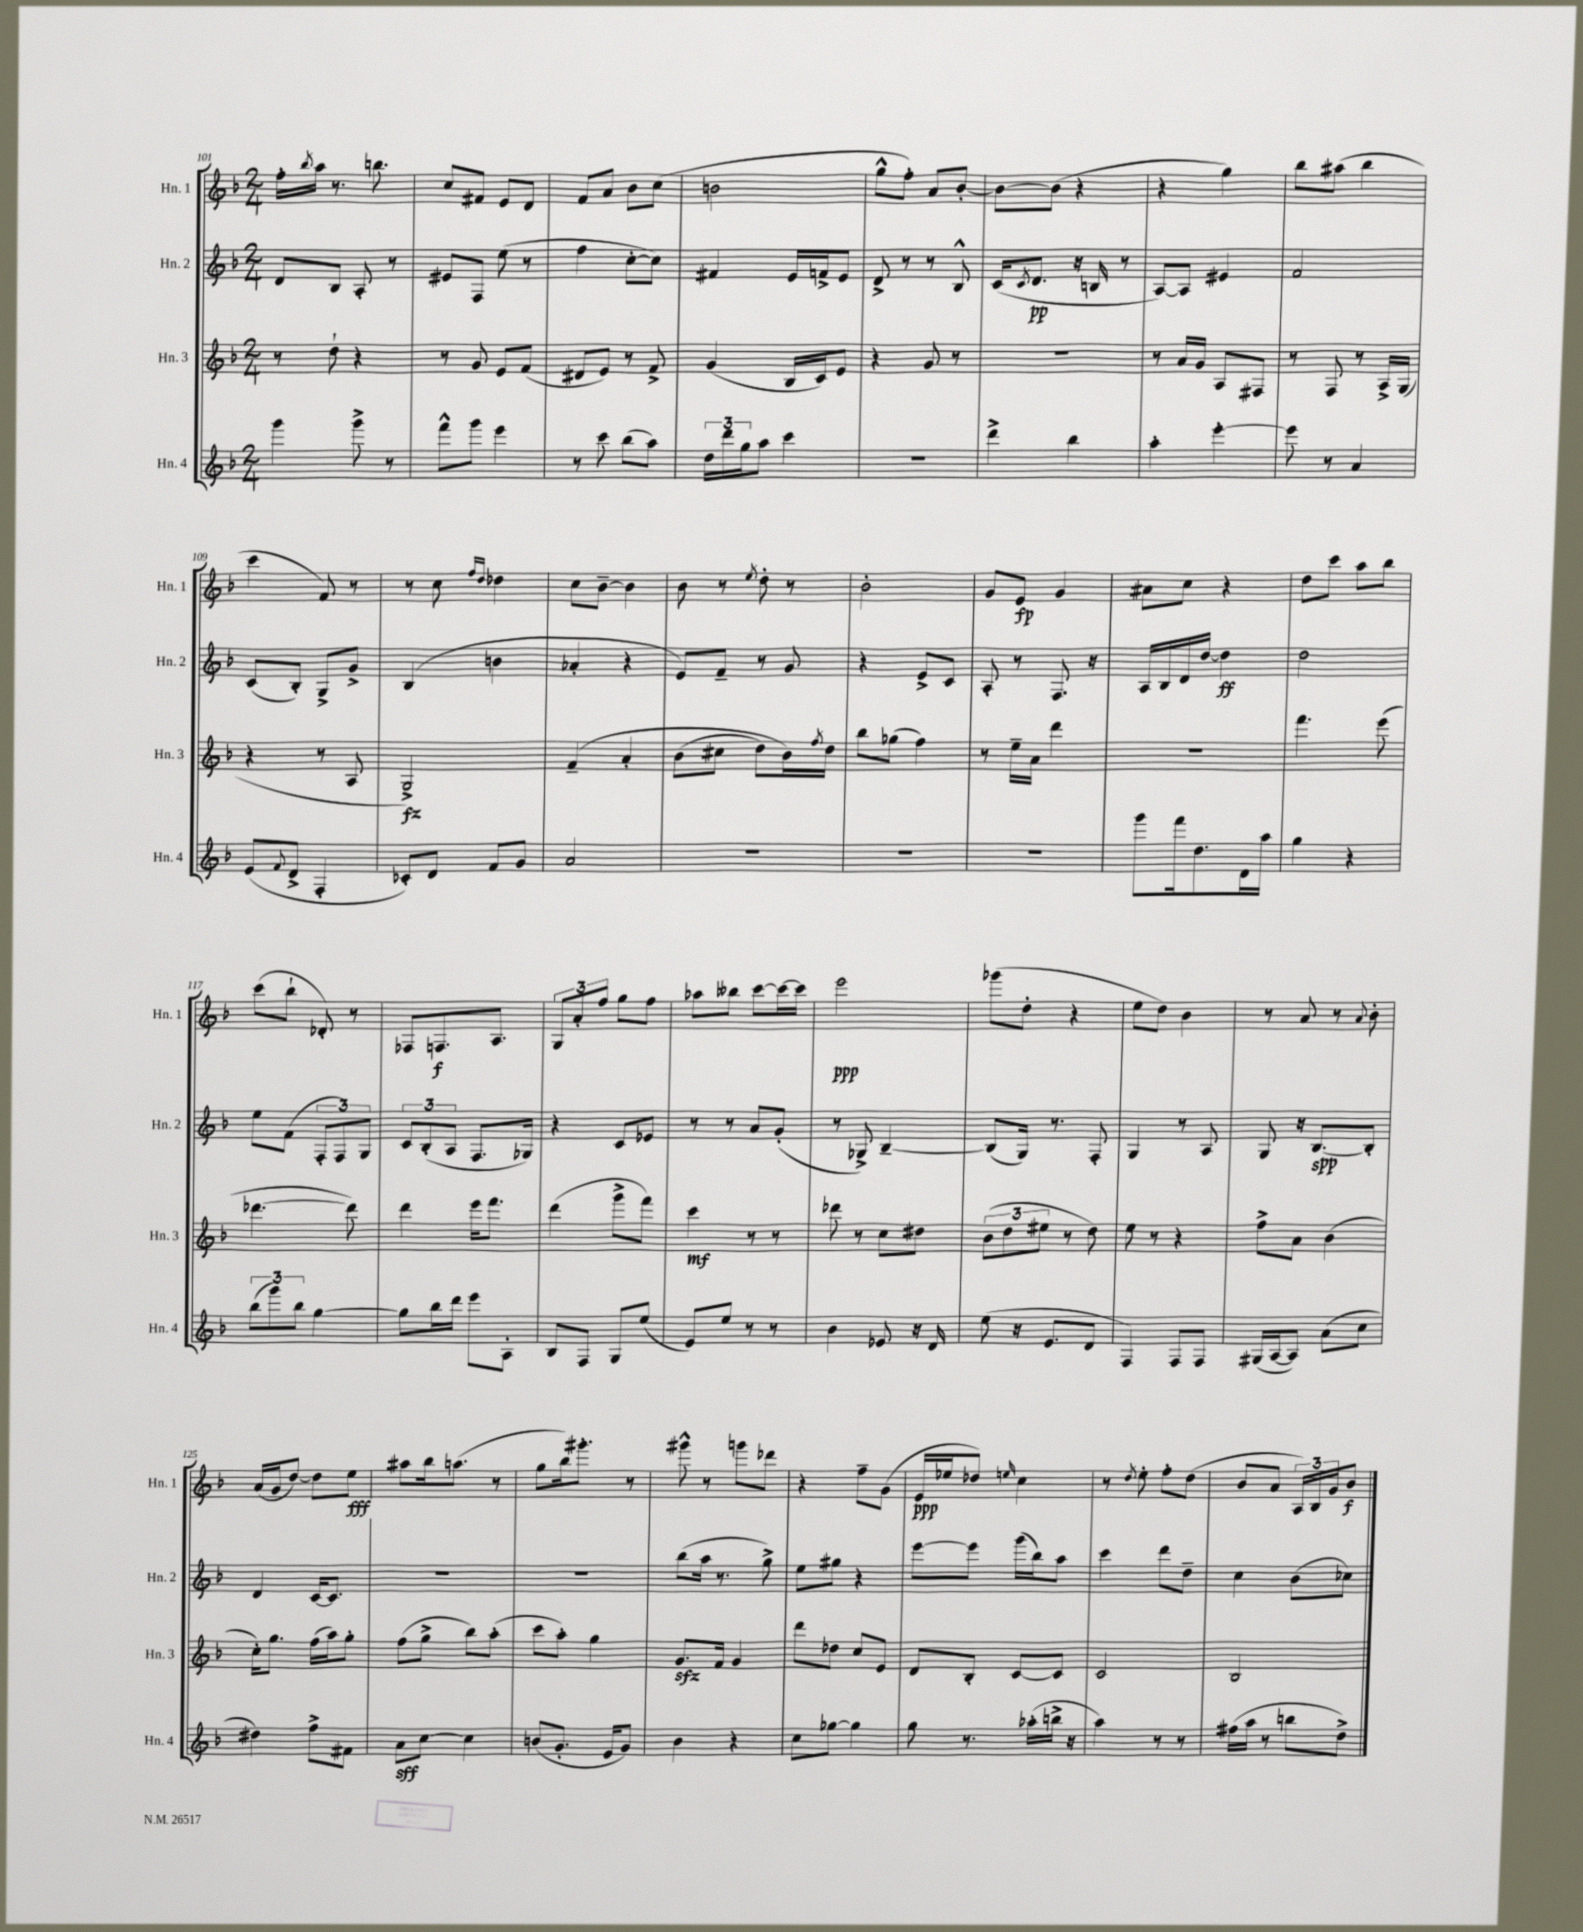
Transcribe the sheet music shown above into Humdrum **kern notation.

**kern	**kern	**kern	**kern
*staff4	*staff3	*staff2	*staff1
*clefG2	*clefG2	*clefG2	*clefG2
*k[b-]	*k[b-]	*k[b-]	*k[b-]
*M2/4	*M2/4	*M2/4	*M2/4
4ggg	8r	8d	16ff'
.	.	.	8qbb-
.	.	.	16aa
.	8dd`	8B-	8.r
8ggg^	4r	8A'	.
.	.	.	8.bb
8r	.	8r	.
=	=	=	=
8fff^^	8r	8e#	8cc
8ggg	8g	8F	8f#
4eee	8e	(8ee	8e
.	(8f	8r	8d
=	=	=	=
8r	8d#	4ff	8f
8ccc	8e)	.	8a
(8bb-	8r	[8cc'	8b-
8aa)	8f^	8cc])	(8cc
=	=	=	=
24dd	(4g	4f#	2b
24ddd	.	.	.
24gg	.	.	.
8aa	.	.	.
4ccc	16B-	16e	.
.	16c)	16f^	.
.	8e	8e	.
=	=	=	=
2r	4r	8d^	8gg^^
.	.	8r	8ff')
.	8g	8r	8a
.	8r	8B-^^	[8b-'
=	=	=	=
4ddd^	2r	(16c	8b-_
.	.	8qc	.
.	.	8.d	.
.	.	.	(8b-]
4bb-	.	16r	4r
.	.	16B	.
.	.	8r	.
=	=	=	=
4aa'	8r	[8A)	4r
.	16a	8A]	.
.	16g	.	.
[4eee'	8A	4e#	4gg)
.	8F#	.	.
=	=	=	=
8eee]	8r	2f	8bb-
8r	8F	.	(8aa#
4a	8r	.	4bb-
.	16A^	.	.
.	(16G	.	.
=	=	=	=
(8e	4r	(8c	4ccc
8qqf	.	.	.
8d^	.	8B-')	.
4F'	8r	8G^	8f)
.	8A	8g^	8r
=	=	=	=
8c-')	2G^)	(4B-	8r
8d	.	.	8cc
.	.	.	16qqff
.	.	.	16qqdd
8f	.	4b	4dd-
8g	.	.	.
=	=	=	=
2a	&(4f~	4a-'	8cc
.	.	.	[8b-~
.	4a'	4r	4b-]
=	=	=	=
2r	(8b-	8e)	8b-
.	8cc#	8f~	8r
.	.	.	8qee
.	8dd)	8r	8dd'
.	16b-&)	8g	8r
.	8qff	.	.
.	16dd	.	.
=	=	=	=
2r	8bb-	4r	2b-'
.	(8gg-	.	.
.	4ff)	8e^	.
.	.	8c	.
=	=	=	=
2r	8r	8A'	8g
.	16ee~	8r	8e
.	16a	.	.
.	4ddd	8.F	4g
.	.	16r	.
=	=	=	=
8ggg	2r	16A	8a#
.	.	16B-	.
16fff	.	16d	8cc
8.dd	.	[16dd	.
.	.	4dd]	4r
16d	.	.	.
16aa	.	.	.
=	=	=	=
4gg	4.fff	2dd	8dd
.	.	.	8ccc
4r	.	.	8aa
.	(8eee	.	8bb-
=	=	=	=
(12bb-	[4.ddd-	8ee	(8ccc
12ggg)	.	.	.
.	.	(8f	8bb-`
12bb-	.	.	.
[4gg	.	12F'	8d-')
.	.	12F)	.
.	8ddd-])	.	8r
.	.	12G	.
=	=	=	=
8gg]	4ddd	12c	8F-
.	.	(12B-'	.
16bb-	.	.	8.F
.	.	12A	.
16ddd	.	.	.
8eee	16eee	8.F	.
.	8.fff	.	8.A
8A'	.	.	.
.	.	16G-)	.
=	=	=	=
8B-	(4ddd	4r	12G
.	.	.	12a'
8F	.	.	.
.	.	.	12ff
8G	8ggg^	8c	8gg
(8ee	8fff)	8e-	8ff
=	=	=	=
8e)	4ccc	8r	8aa-
8ee	.	8r	8bb--
8r	8r	8a	[8ccc
8r	8r	(8g'	16ccc_
.	.	.	16ccc]
=	=	=	=
4b-	8ddd-	8r	2eee
.	8r	8G-^)	.
8e-	8cc	[4B-~	.
16r	8dd#	.	.
16d	.	.	.
=	=	=	=
(8ee	(12b-	(8B-]	(8ggg-
.	12dd	.	.
16r	.	16G)	8dd'
.	12ee#	.	.
8.e	.	8.r	.
.	8r	.	4r
8d	8dd)	8F'	.
=	=	=	=
4F)	8ee	4G	8ee
.	8r	.	8dd)
8F	4r	8r	4b-
8F	.	8A	.
=	=	=	=
(16G#	8ff^	8G	8r
[16A	.	.	.
8A])	8a	16r	8a
.	.	[8.B-	.
(8a	(4b-	.	8r
.	.	.	8qqa
8cc	.	8B-']	8b-'
=	=	=	=
4dd#)	16cc')	4d	(16a
.	8.gg	.	16g
.	.	.	[8dd)
8ff^	(16ff	[16c	8dd]
.	16aa)	8.c]	.
8f#	8gg'	.	8ee
=	=	=	=
8a	(8ff	2r	8aa#
[8cc	8gg^	.	16bb-
.	.	.	(8.aa
4cc]	8bb-)	.	.
.	(8aa'	.	8r
=	=	=	=
(8b	8ccc	2r	8gg
8.g'	8aa')	.	16bb-)
.	.	.	8.ggg#'
.	4gg	.	.
16e	.	.	.
8g)	.	.	8r
=	=	=	=
4b-	8.g	(8bb-	8ggg#^^
.	.	16aa	8r
.	16f	8.r	.
4r	4g	.	8ggg
.	.	8gg^)	8ddd-
=	=	=	=
8cc	8ddd	8ee	4r
[8gg-	8dd-	8gg#	.
4gg-]	8cc	4r	8ff~
.	8e	.	(8g
=	=	=	=
8gg	8d	[8eee	16e
.	.	.	16ee-
8.r	8B-'	8eee]	8dd-)
.	.	.	16qqee
.	[8c	(16ggg	4cc
(16aa-'	.	16bb-)	.
16bb^	8c]	8aa	.
16r	.	.	.
=	=	=	=
4aa)	2c	4ccc	8r
.	.	.	8qdd
.	.	.	8ee'
8r	.	8ddd	8ff'
8r	.	8dd~	(8dd
=	=	=	=
(16ff#	2B-	4cc	8b-
16aa	.	.	.
8r	.	.	8a
8bb	.	(8b-	24A)
.	.	.	24B-
.	.	.	24g
8dd^)	.	8cc-)	8b-
==	==	==	==
*-	*-	*-	*-
